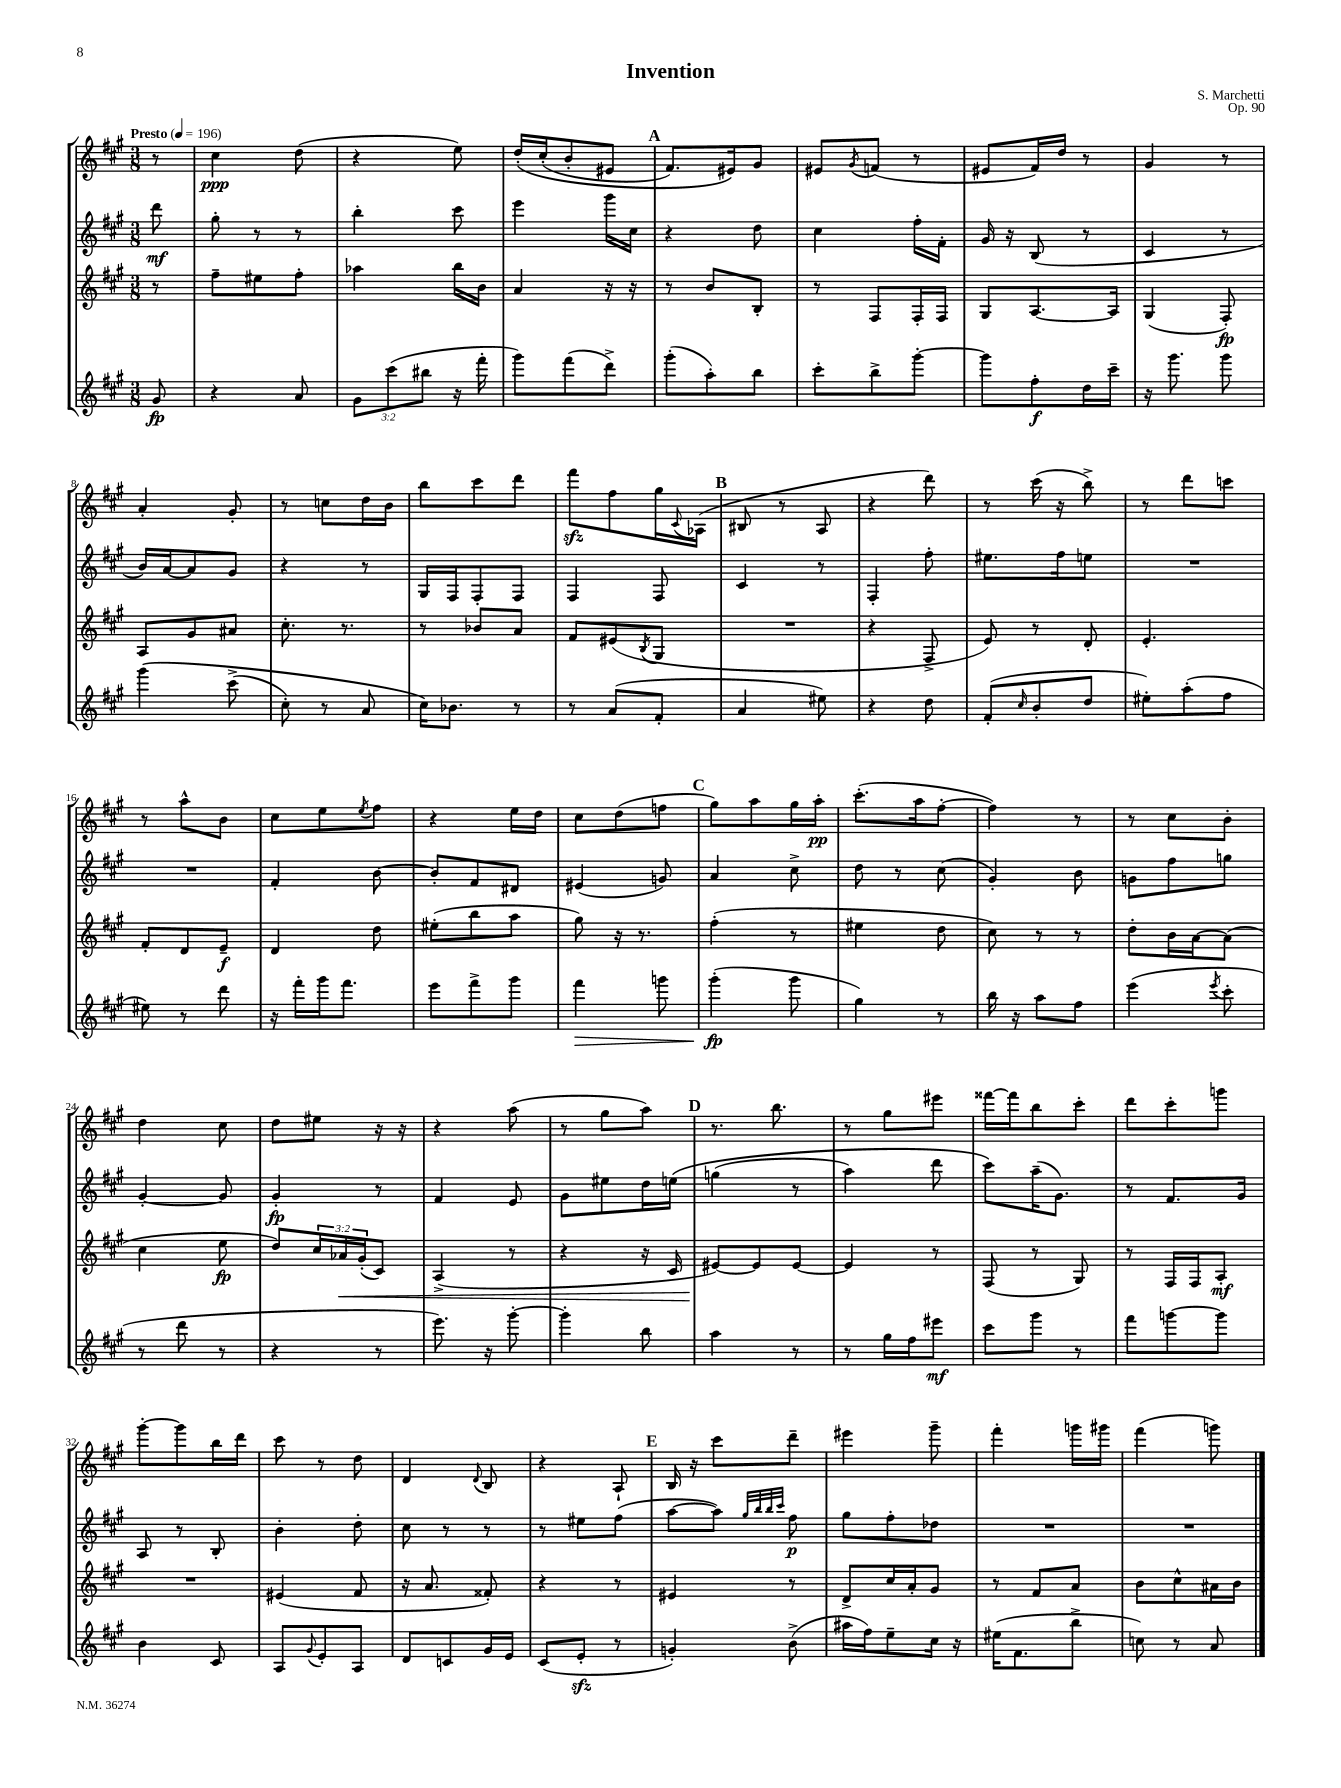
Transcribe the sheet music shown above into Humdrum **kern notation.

**kern	**dynam	**kern	**dynam	**kern	**dynam	**kern	**dynam
*part4	*part4	*part3	*part3	*part2	*part2	*part1	*part1
*staff4	*staff4	*staff3	*staff3	*staff2	*staff2	*staff1	*staff1
*clefG2	*	*clefG2	*	*clefG2	*	*clefG2	*
*k[f#c#g#]	*	*k[f#c#g#]	*	*k[f#c#g#]	*	*k[f#c#g#]	*
*M3/8	*	*M3/8	*	*M3/8	*	*M3/8	*
*MM196	*	*MM196	*	*MM196	*	*MM196	*
=	=	=	=	=	=	=	=
!	!	!	!	!	!	!LO:TX:a:B:t=Presto	!
8g#/	fp	8r	.	8ddd\	mf	8r	.
=1	=1	=1	=1	=1	=1	=1	=1
4r	.	8ff#~\L	.	8gg#'\	.	4cc#\	ppp
.	.	8ee#X\	.	8r	.	.	.
8a/	.	8ff#'\J	.	8r	.	(8dd\	.
=2	=2	=2	=2	=2	=2	=2	=2
12g#\L	.	4aa-X\	.	4bb'\	.	4r	.
(12ccc#\	.	.	.	.	.	.	.
12bb#X\J	.	.	.	.	.	.	.
16r	.	16bb\LL	.	8ccc#\	.	8ee\)	.
16fff#'\	.	16b\JJ	.	.	.	.	.
=3	=3	=3	=3	=3	=3	=3	=3
8ggg#\L)	.	4a/	.	4eee\	.	(16dd'/LL	.
.	.	.	.	.	.	(16cc#'/J	.
(8fff#\	.	.	.	.	.	8b'/	.
8ddd^\J)	.	16r	.	16ggg#\LL	.	8e#X/J	.
.	.	16r	.	16cc#\JJ	.	.	.
!!LO:REH:place=s1:t=A
=4	=4	=4	=4	=4	=4	=4	=4
(8ggg#'\L	.	8r	.	4r	.	8.f#/L)	.
8aa'\)	.	8b/L	.	.	.	.	.
.	.	.	.	.	.	16e#X/k)	.
8bb\J	.	8B'/J	.	8dd\	.	8g#/J	.
=5	=5	=5	=5	=5	=5	=5	=5
8ccc#'\L	.	8r	.	4cc#\	.	8e#X/L	.
.	.	.	.	.	.	8qg#/	.
8bb^\	.	8F#/L	.	.	.	(8fn/J	.
[8ggg#'\J	.	16F#'/L	.	16ff#'\LL	.	8r	.
.	.	16F#/JJ	.	16f#'\JJ	.	.	.
=6	=6	=6	=6	=6	=6	=6	=6
8ggg#\L]	.	8G#/L	.	16g#/	.	8e#X/L	.
.	.	.	.	16r	.	.	.
8ff#'\	f	[8.A/	.	(8B/	.	16f#/L)	.
.	.	.	.	.	.	16dd/JJ	.
16dd\L	.	.	.	8r	.	8r	.
16ccc#~\JJ	.	16A/Jk]	.	.	.	.	.
=7	=7	=7	=7	=7	=7	=7	=7
16r	.	(4G#/	.	4c#/	.	4g#/	.
8.ggg#\	.	.	.	.	.	.	.
8ggg#\	.	8F#'/)	fp	8r	.	8r	.
!!LO:LB:g=z
=8	=8	=8	=8	=8	=8	=8	=8
(4ggg#\	.	8A/L	.	16b/LL)	.	4a'/	.
.	.	.	.	[16a/J	.	.	.
.	.	8g#/	.	8a/]	.	.	.
(8ccc#^\	.	8a#X/J	.	8g#/J	.	8g#'/	.
=9	=9	=9	=9	=9	=9	=9	=9
8cc#'\)	.	8.cc#'\	.	4r	.	8r	.
8r	.	.	.	.	.	8ccn\L	.
.	.	8.r	.	.	.	.	.
8a/	.	.	.	8r	.	16dd\L	.
.	.	.	.	.	.	16b\JJ	.
=10	=10	=10	=10	=10	=10	=10	=10
16cc#\KL)	.	8r	.	16G#/LL	.	8bb\L	.
8.b-X\J	.	.	.	16F#/J	.	.	.
.	.	8b-X/L	.	8F#'/	.	8ccc#\	.
8r	.	8a/J	.	8F#/J	.	8ddd\J	.
=11	=11	=11	=11	=11	=11	=11	=11
8r	.	8f#/L	.	4F#/	.	8fff#zz\L	.
(8a/L	.	(8e#X/	.	.	.	8ff#\	.
.	.	8qB/	.	.	.	.	.
8f#'/J	.	8G#/J	.	8F#/	.	16gg#\L	.
.	.	.	.	.	.	8qqc#/	.
.	.	.	.	.	.	(16A-X\JJ	.
!!LO:REH:place=s1:t=B
=12	=12	=12	=12	=12	=12	=12	=12
4a/	.	4.r	.	4c#/	.	8B#X/	.
.	.	.	.	.	.	8r	.
8ee#X\)	.	.	.	8r	.	8A/	.
=13	=13	=13	=13	=13	=13	=13	=13
4r	.	4r	.	4F#'/	.	4r	.
8dd\	.	8F#^/	.	8ff#'\	.	8ddd\)	.
=14	=14	=14	=14	=14	=14	=14	=14
(8f#'/L	.	8e/)	.	8.ee#X\L	.	8r	.
16qqcc#/	.	.	.	.	.	.	.
8b'/	.	8r	.	.	.	(16ccc#\	.
.	.	.	.	16ff#\k	.	16r	.
8dd/J	.	8d'/	.	8een\J	.	8bb^\)	.
=15	=15	=15	=15	=15	=15	=15	=15
8ee#X'\L)	.	4.e'/	.	4.r	.	8r	.
(8aa'\	.	.	.	.	.	8ddd\L	.
8ff#\J	.	.	.	.	.	8cccn\J	.
!!LO:LB:g=z
=16	=16	=16	=16	=16	=16	=16	=16
8ee#X\)	.	8f#'/L	.	4.r	.	8r	.
8r	.	8d/	.	.	.	8aa^^\L	.
8ddd\	.	8e~/J	f	.	.	8b\J	.
=17	=17	=17	=17	=17	=17	=17	=17
16r	.	4d/	.	4f#'/	.	8cc#\L	.
16fff#'\LL	.	.	.	.	.	.	.
16ggg#\J	.	.	.	.	.	8ee\	.
8.fff#\J	.	.	.	.	.	.	.
.	.	.	.	.	.	8qee/	.
.	.	8dd\	.	[8b\	.	8ff#\J	.
=18	=18	=18	=18	=18	=18	=18	=18
8eee\L	.	(8ee#X'\L	.	8b'/L]	.	4r	.
8fff#^\	.	8bb\	.	8f#/	.	.	.
8ggg#\J	.	8aa\J	.	8d#X/J	.	16ee\LL	.
.	.	.	.	.	.	16dd\JJ	.
=19	=19	=19	=19	=19	=19	=19	=19
!	!LO:HP:b	!	!	!	!	!	!
4fff#\	>	8gg#\)	.	(4e#X/	.	8cc#\L	.
.	.	16r	.	.	.	(8dd\	.
.	.	8.r	.	.	.	.	.
8gggn\	.	.	.	8gn/)	.	8ffn\J	.
!!LO:REH:place=s1:t=C
=20	=20	=20	=20	=20	=20	=20	=20
(4ggg#'\	fp	(4ff#'\	.	4a/	.	8gg#\L)	.
.	.	.	.	.	.	8aa\	.
8ggg#\	]	8r	.	8cc#^\	.	16gg#\L	.
.	.	.	.	.	.	16aa'\JJ	pp
=21	=21	=21	=21	=21	=21	=21	=21
4gg#\)	.	4ee#X\	.	8dd\	.	(8.ccc#'\L	.
.	.	.	.	8r	.	.	.
.	.	.	.	.	.	16aa\k	.
8r	.	8dd\	.	(8cc#\	.	[8ff#'\J	.
=22	=22	=22	=22	=22	=22	=22	=22
16bb\	.	8cc#\)	.	4g#'/)	.	4ff#\])	.
16r	.	.	.	.	.	.	.
8aa\L	.	8r	.	.	.	.	.
8ff#\J	.	8r	.	8b\	.	8r	.
=23	=23	=23	=23	=23	=23	=23	=23
(4eee\	.	8dd'\L	.	8gn\L	.	8r	.
.	.	16b\L	.	8ff#\	.	8cc#\L	.
.	.	[16a\J	.	.	.	.	.
8qeee/	.	.	.	.	.	.	.
8ccc#'\	.	(8a\J]	.	8ggn\J	.	8b'\J	.
!!LO:LB:g=z
=24	=24	=24	=24	=24	=24	=24	=24
8r	.	4cc#\	.	[4g#'/	.	4dd\	.
8ddd\	.	.	.	.	.	.	.
8r	.	8ee\	fp	8g#/]	.	8cc#\	.
=25	=25	=25	=25	=25	=25	=25	=25
4r	.	8dd/L)	.	4g#'/	fp	8dd\L	.
.	.	24cc#/L	.	.	.	8ee#X\J	.
!	!	!	!LO:HP:b	!	!	!	!
.	.	24a-X/	<	.	.	.	.
.	.	(24g#'/J	.	.	.	.	.
8r	.	8c#/J)	.	8r	.	16r	.
.	.	.	.	.	.	16r	.
=26	=26	=26	=26	=26	=26	=26	=26
8.eee\)	.	(4A^/	.	4f#/	.	4r	.
16r	.	.	.	.	.	.	.
[8ggg#'\	.	8r	.	8e/	.	(8aa\	.
=27	=27	=27	=27	=27	=27	=27	=27
4ggg#'\]	.	4r	.	8g#\L	.	8r	.
.	.	.	.	8ee#X\	.	8gg#\L	.
8bb\	.	16r	.	16dd\L	.	8aa\J)	.
.	.	16c#/	.	(16een\JJ	.	.	.
!!LO:REH:place=s1:t=D
=28	=28	=28	=28	=28	=28	=28	=28
4aa\	.	[8e#X/L)	.	(4ggn\	.	8.r	.
.	.	8e#/]	[	.	.	.	.
.	.	.	.	.	.	8.bb\	.
8r	.	[8e#/J	.	8r	.	.	.
=29	=29	=29	=29	=29	=29	=29	=29
8r	.	4e#/]	.	4aa\)	.	8r	.
16gg#\LL	.	.	.	.	.	8gg#\L	.
16ff#\J	.	.	.	.	.	.	.
8eee#X\J	mf	8r	.	8ddd\	.	8eee#X\J	.
=30	=30	=30	=30	=30	=30	=30	=30
8ccc#\L	.	(8F#/	.	8ccc#\L)	.	[16fff##X\LL	.
.	.	.	.	.	.	16fff##\J]	.
8ggg#\J	.	8r	.	(16aa~\K	.	8bb\	.
.	.	.	.	8.g#\J)	.	.	.
8r	.	8G#/)	.	.	.	8ccc#'\J	.
=31	=31	=31	=31	=31	=31	=31	=31
8fff#\L	.	8r	.	8r	.	8ddd\L	.
[8gggn\	.	16F#/LL	.	8.f#/L	.	8ccc#'\	.
.	.	16F#/J	.	.	.	.	.
8ggg\J]	.	8A'/J	mf	.	.	8gggn\J	.
.	.	.	.	16g#/Jk	.	.	.
!!LO:LB:g=z
=32	=32	=32	=32	=32	=32	=32	=32
4b\	.	4.r	.	8A/	.	[8ggg#'\L	.
.	.	.	.	8r	.	8ggg#\]	.
8c#/	.	.	.	8B'/	.	16bb\L	.
.	.	.	.	.	.	16ddd\JJ	.
=33	=33	=33	=33	=33	=33	=33	=33
8A/L	.	(4e#X/	.	4b'\	.	8ccc#\	.
8qqg#/	.	.	.	.	.	.	.
8e'/	.	.	.	.	.	8r	.
8A/J	.	8f#/	.	8dd'\	.	8dd\	.
=34	=34	=34	=34	=34	=34	=34	=34
8d/L	.	16r	.	8cc#\	.	4d/	.
.	.	8.a/	.	.	.	.	.
8cn/	.	.	.	8r	.	.	.
.	.	.	.	.	.	8qqd/	.
16g#/L	.	8f##X'/)	.	8r	.	8B/	.
16e/JJ	.	.	.	.	.	.	.
=35	=35	=35	=35	=35	=35	=35	=35
(8c#/L	.	4r	.	8r	.	4r	.
8ezz'/J	.	.	.	8ee#X\L	.	.	.
8r	.	8r	.	(8ff#\J	.	8A`/	.
!!LO:REH:place=s1:t=E
=36	=36	=36	=36	=36	=36	=36	=36
4gn'/)	.	4e#X/	.	[8aa\L	.	16B/	.
.	.	.	.	.	.	16r	.
.	.	.	.	8aa\J])	.	8ccc#\L	.
.	.	.	.	32qqgg#/LLL	.	.	.
.	.	.	.	32qqbb/	.	.	.
.	.	.	.	32qqbb/	.	.	.
.	.	.	.	32qqccc#/JJJ	.	.	.
(8b^\	.	8r	.	8ff#\	p	8ddd~\J	.
=37	=37	=37	=37	=37	=37	=37	=37
16aa#X\LL	.	8d^/L	.	8gg#\L	.	4eee#X\	.
16ff#\J)	.	.	.	.	.	.	.
8ee~\	.	16cc#/L	.	8ff#'\	.	.	.
.	.	16a'/J	.	.	.	.	.
16cc#\Jk	.	8g#/J	.	8dd-X\J	.	8ggg#~\	.
16r	.	.	.	.	.	.	.
=38	=38	=38	=38	=38	=38	=38	=38
(16ee#X\KL	.	8r	.	4.r	.	4fff#'\	.
8.f#\	.	.	.	.	.	.	.
.	.	8f#/L	.	.	.	.	.
8bb^\J	.	8a/J	.	.	.	16gggn\LL	.
.	.	.	.	.	.	16ggg#X\JJ	.
=39	=39	=39	=39	=39	=39	=39	=39
8ccn\)	.	8b\L	.	4.r	.	(4fff#\	.
8r	.	8cc#^^\	.	.	.	.	.
8a/	.	16a#X\L	.	.	.	8gggn\)	.
.	.	16b\JJ	.	.	.	.	.
==	==	==	==	==	==	==	==
*-	*-	*-	*-	*-	*-	*-	*-
